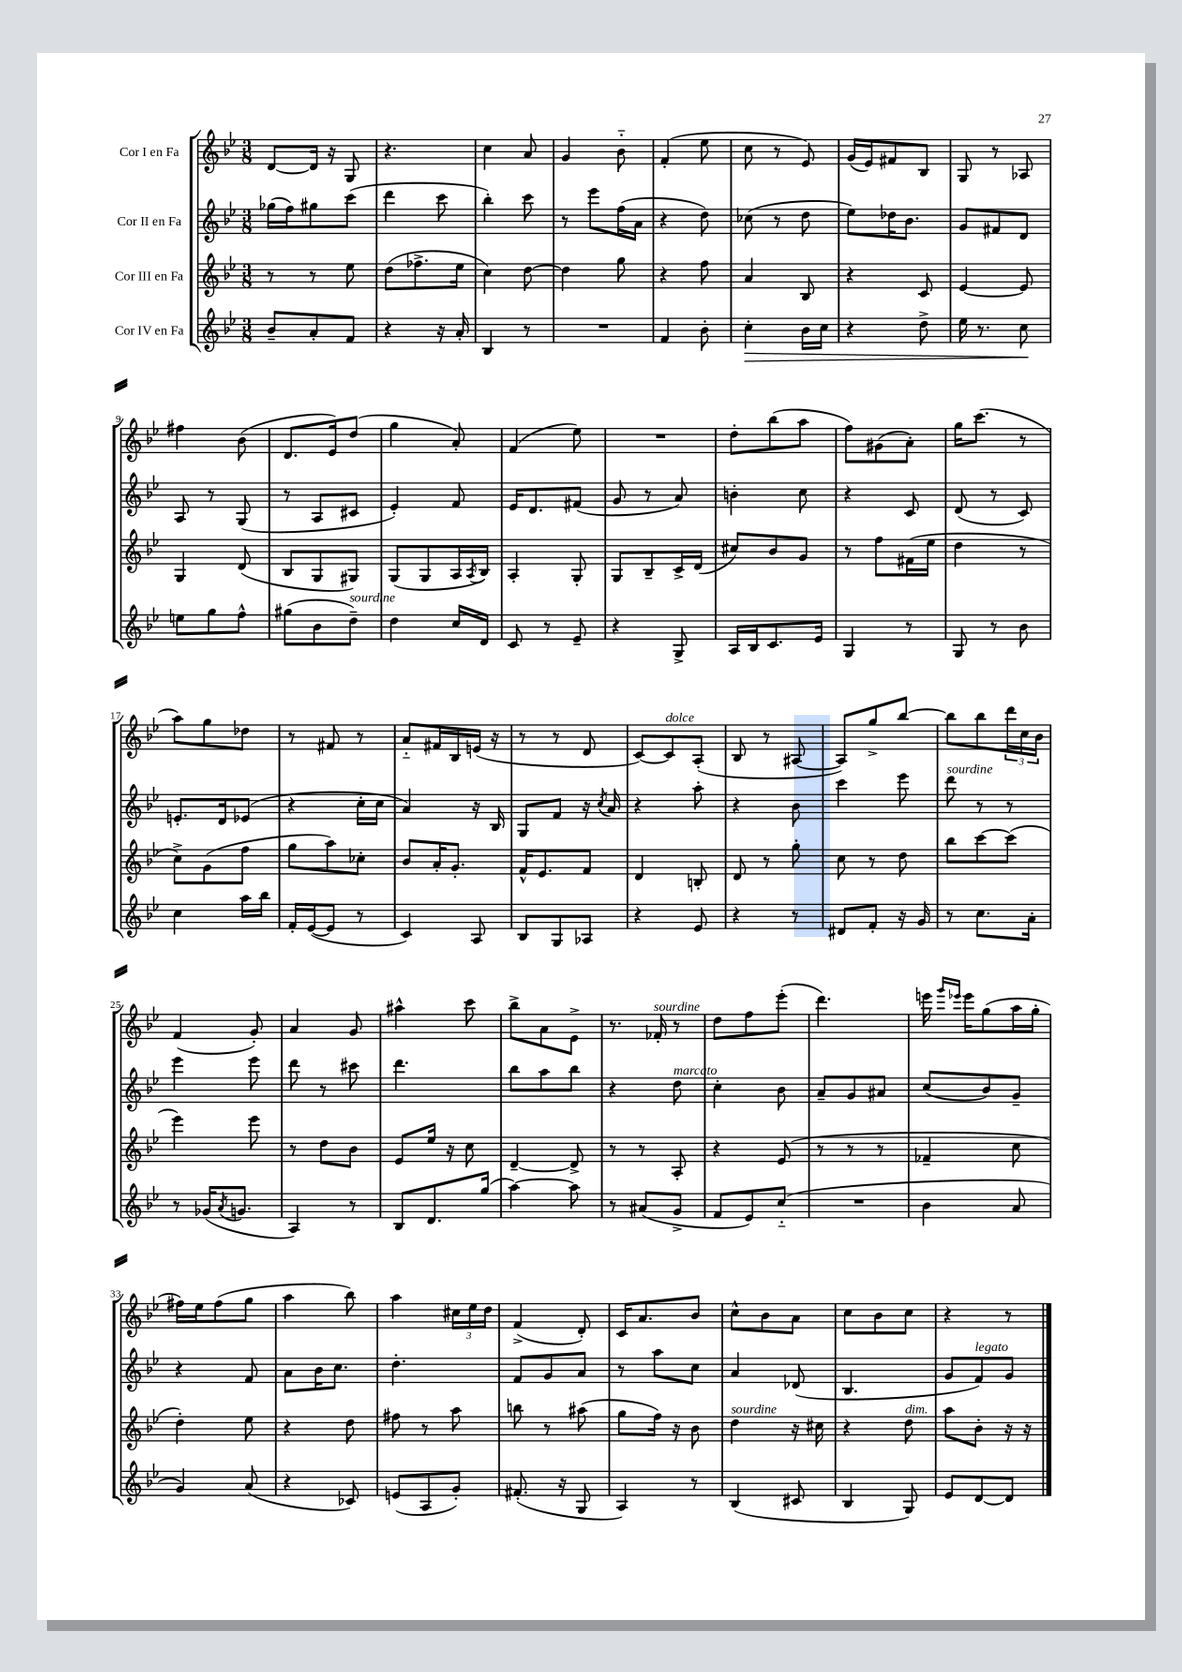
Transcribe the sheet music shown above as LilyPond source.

<<
\new StaffGroup <<
\new Staff = "s0" \with { instrumentName = "Cor I en Fa" } {
    \clef treble \key bes \major \numericTimeSignature \time 3/8
    d'8~ d'16 r16 g8 |
    r4. |
    c''4 a'8 |
    g'4 bes'8-_ |
    f'4-.( ees''8 |
    c''8 r8 ees'8) |
    g'16( ees'16) fis'8 bes8 |
    g8 r8 aes8 |
    fis''4 bes'8( |
    d'8. ees'16) d''8( |
    g''4 a'8-.) |
    f'4( ees''8) |
    R4. |
    d''8-. bes''8( a''8 |
    f''8) gis'8( a'8-.) |
    g''16 c'''8.( r8 |
    a''8) g''8 des''8 |
    r8 fis'8 r8 |
    a'8-_ fis'16 bes16 e'16( r16 |
    r8 r8 d'8 |
    c'8~) c'8^\markup { \italic "dolce" } a8-.( |
    bes8 r8 ais8~ |
    ais8) g''8-> bes''8~ |
    bes''8 bes''8 \tuplet 3/2 { d'''16 c''16 bes'16 } |
    f'4( g'8-.) |
    a'4 g'8 |
    ais''4-^ c'''8 |
    bes''8-> a'8 ees'8-> |
    r8. fes'16-.^\markup { \italic "sourdine" } r8 |
    d''8 f''8 ees'''8-.( |
    d'''4.) |
    e'''16 \grace { g'''16 ees'''16 } ees'''16 g''8( a''16 g''16-. |
    fis''16) ees''16 fis''8( g''8 |
    a''4 bes''8) |
    a''4 \tuplet 3/2 { cis''16 ees''16 d''16 } |
    f'4->( d'8-.) |
    c'16 a'8. bes'8 |
    c''8-^ bes'8 a'8 |
    c''8 bes'8 c''8 |
    r4 r8 \bar "|." |
}
\new Staff = "s1" \with { instrumentName = "Cor II en Fa" } {
    \clef treble \key bes \major \numericTimeSignature \time 3/8
    ges''16( f''16) gis''8 c'''8( |
    d'''4 c'''8 |
    bes''4-.) c'''8 |
    r8 ees'''8 f''16( a'16 |
    r4 d''8) |
    ces''8( r8 d''8 |
    ees''8) des''16 bes'8. |
    g'8 fis'8 d'8 |
    a8 r8 g8( |
    r8 a8 cis'8 |
    ees'4-.) f'8 |
    ees'16 d'8. fis'8( |
    g'8 r8 a'8) |
    b'4-. c''8 |
    r4 c'8 |
    d'8( r8 c'8) |
    e'8.-. d'16 ees'8( |
    r4 c''16-. c''16 |
    a'4) r16 bes16 |
    g8 f'8 r16 \acciaccatura { c''8 } a'16 |
    r4 a''8-. |
    r4 bes'8 |
    c'''4 ees'''8 |
    d'''8^\markup { \italic "sourdine" } r8 r8 |
    ees'''4 ees'''8 |
    d'''8 r8 cis'''8 |
    d'''4. |
    bes''8 a''8 bes''8 |
    r4 d''8^\markup { \italic "marcato" } |
    c''4-. bes'8 |
    a'8-- g'8 ais'8 |
    c''8( bes'8) g'8-- |
    r4 f'8 |
    a'8 bes'16 c''8. |
    d''4.-. |
    f'8 g'8 a'8 |
    r8 a''8 c''8 |
    a'4 des'8( |
    bes4. |
    g'8 f'8^\markup { \italic "legato" }) g'8 \bar "|." |
}
\new Staff = "s2" \with { instrumentName = "Cor III en Fa" } {
    \clef treble \key bes \major \numericTimeSignature \time 3/8
    r8 r8 ees''8 |
    d''8( fes''8.-> ees''16 |
    c''4) d''8~ |
    d''4 g''8 |
    r4 f''8 |
    a'4 bes8 |
    r4 c'8 |
    ees'4~ ees'8 |
    g4 d'8( |
    bes8 g8 gis8) |
    g8( g8 a16 \acciaccatura { a8 } bes16) |
    a4-. g8-. |
    g8 bes8-- c'16-> d'16( |
    cis''8) bes'8 g'8 |
    r8 f''8 fis'16( ees''16 |
    d''4 r8 |
    c''8->) g'8( f''8 |
    g''8 a''8) ces''8-. |
    bes'8 a'16-. g'8.-. |
    f'16-^ ees'8. f'8 |
    d'4 b8-. |
    d'8 r8 g''8-. |
    c''8 r8 d''8 |
    bes''8 c'''8~ c'''8( |
    ees'''4) ees'''8 |
    r8 d''8 bes'8 |
    ees'8 ees''16 r16 c''8 |
    d'4~-- d'8-> |
    r8 r8 a8-. |
    r4 ees'8( |
    r8 r8 r8 |
    fes'4-- c''8 |
    d''4-.) ees''8 |
    r4 d''8 |
    fis''8 r8 a''8 |
    b''8 r8 ais''8( |
    g''8 f''16) r16 bes'8 |
    d''4^\markup { \italic "sourdine" } r16 cis''16 |
    r4 d''8^\markup { \italic "dim." } |
    a''8 bes'8-. r16 r16 \bar "|." |
}
\new Staff = "s3" \with { instrumentName = "Cor IV en Fa" } {
    \clef treble \key bes \major \numericTimeSignature \time 3/8
    bes'8-- a'8-. f'8 |
    r4 r16 a'16-. |
    bes4 r8 |
    R4. |
    f'4 bes'8-. |
    c''4-.\> bes'16 c''16 |
    r4 d''8-> |
    ees''16 r8. c''8\! |
    e''8 g''8 f''8-^ |
    gis''8( bes'8 d''8--^\markup { \italic "sourdine" }) |
    d''4 c''16 d'16 |
    c'8 r8 ees'8-- |
    r4 g8-> |
    a16 bes16 c'8. ees'16 |
    g4 r8 |
    g8 r8 bes'8 |
    c''4 a''16 bes''16 |
    f'16-. ees'16~( ees'8 r8 |
    c'4) a8 |
    bes8 g8 aes8 |
    r4 ees'8 |
    r4 r8 |
    dis'8 f'8-. r16 g'16 |
    r8 c''8. a'16-. |
    r8 ges'16( \acciaccatura { a'8 } g'8. |
    a4) r8 |
    bes8 d'8. g''16( |
    a''4~) a''8 |
    r8 ais'8( g'8-> |
    f'8 ees'8) c''8-_( |
    R4. |
    bes'4 a'8 |
    g'4) a'8( |
    r4 ces'8) |
    e'8( a8 g'8-.) |
    fis'8.-.( r16 g8 |
    a4) r8 |
    bes4( cis'8 |
    bes4 g8) |
    ees'8 d'8~ d'8 \bar "|." |
}
>>
>>
